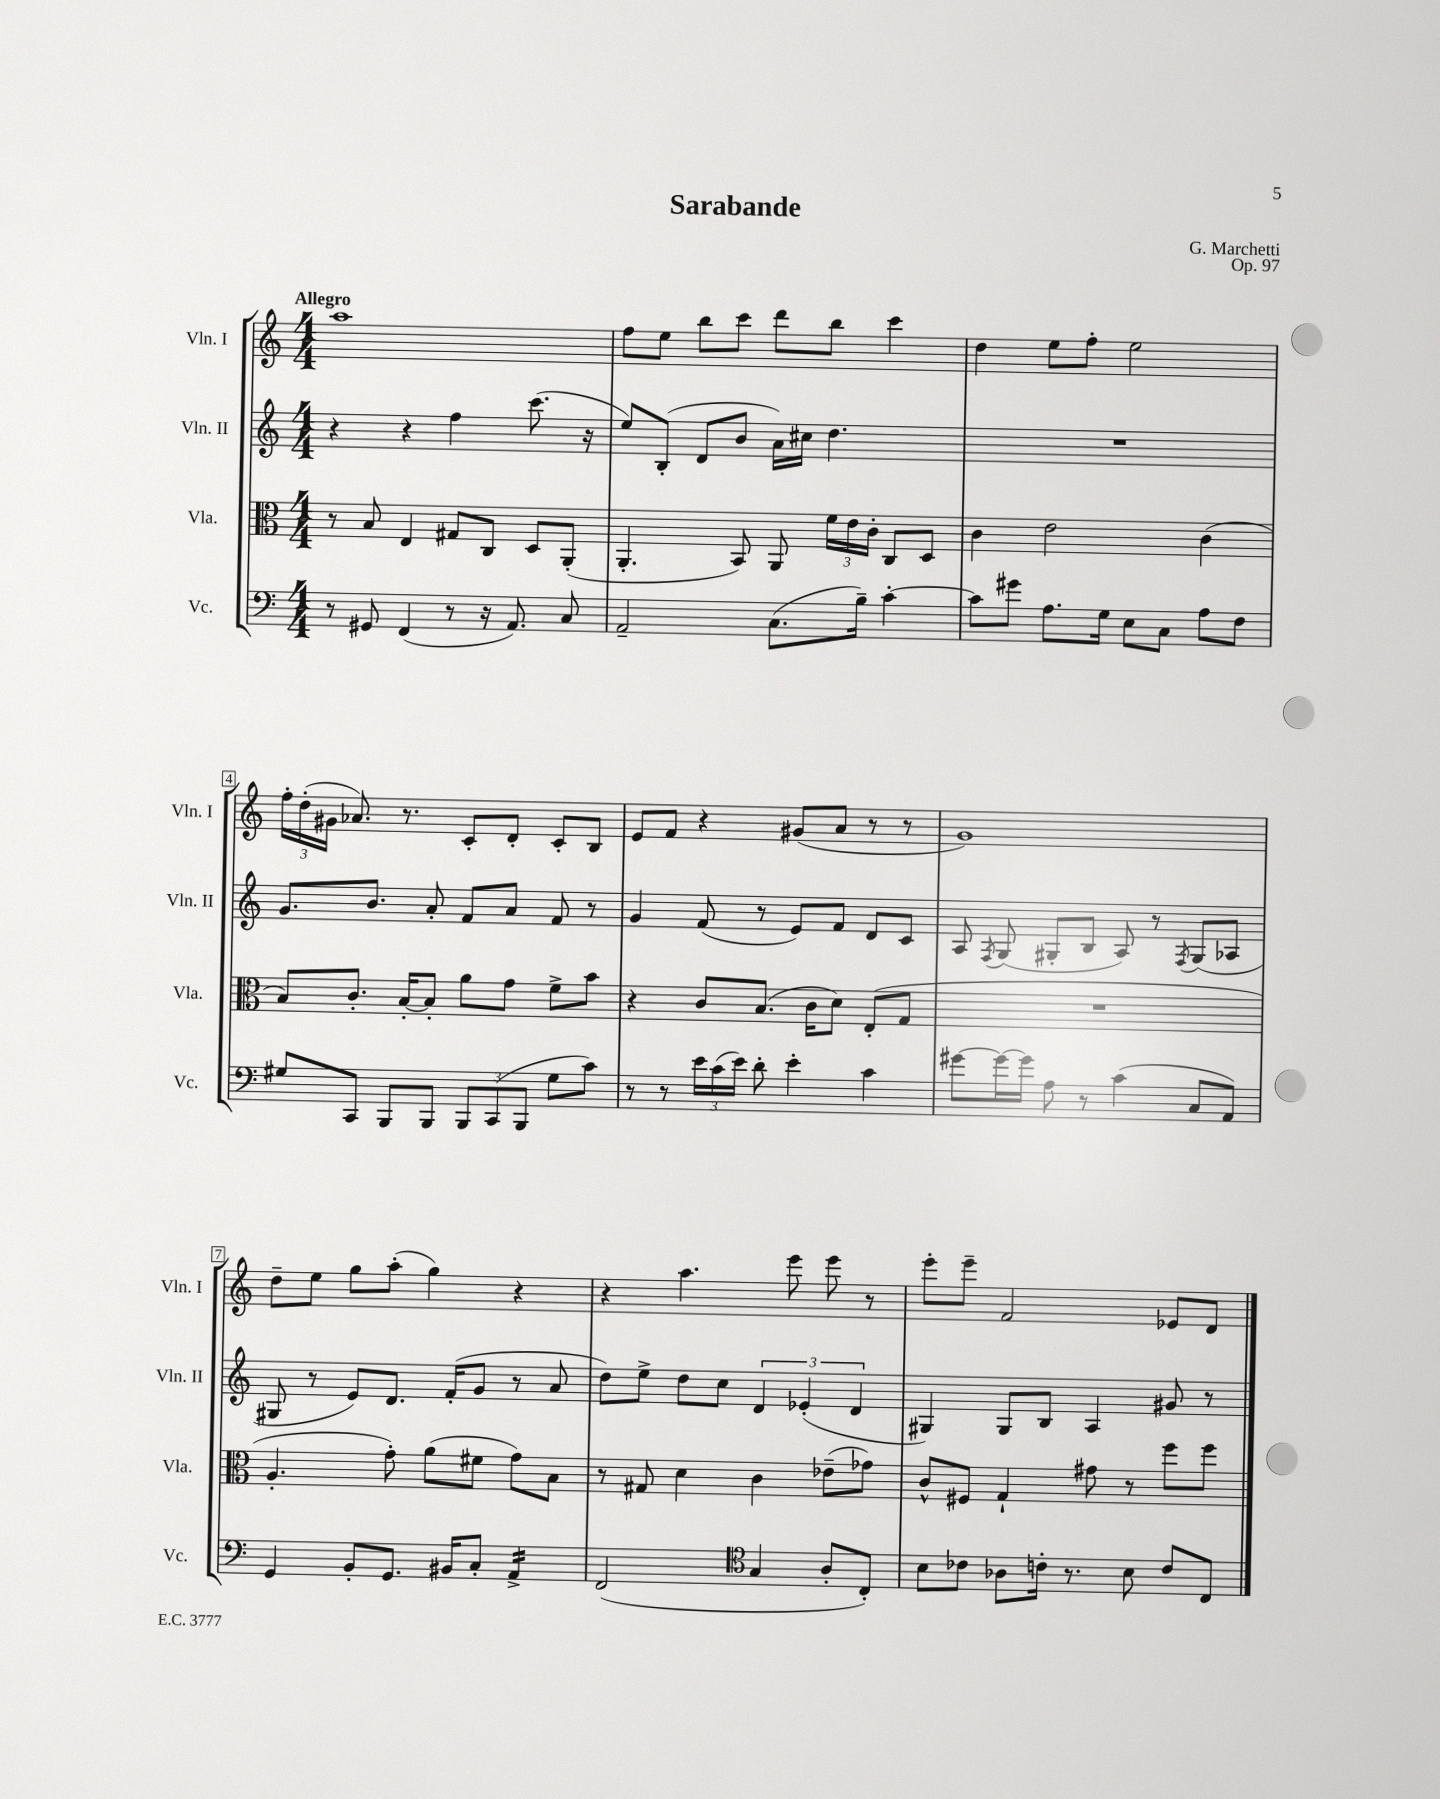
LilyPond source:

\header { title = "Sarabande" composer = "G. Marchetti" opus = "Op. 97" }
<<
\new StaffGroup <<
\new Staff = "s0" \with { instrumentName = "Vln. I" shortInstrumentName = "Vln. I" } {
    \clef treble \key c \major \numericTimeSignature \time 4/4 \tempo "Allegro"
    \autoBeamOff a''1 |
    f''8[ e''8] b''8[ c'''8] d'''8[ b''8] c'''4 |
    d''4 e''8[ f''8]-. e''2 |
    \tuplet 3/2 { f''16[-. d''16-.( gis'16] } aes'8.) r8. c'8[-. d'8]-. c'8[-. b8] |
    e'8[ f'8] r4 gis'8[( a'8] r8 r8 |
    g'1) |
    d''8[-- e''8] g''8[ a''8]-.( g''4) r4 |
    r4 a''4. e'''8 e'''8 r8 |
    e'''8[-. e'''8]-- f'2 ees'8[ d'8] \bar "|." |
}
\new Staff = "s1" \with { instrumentName = "Vln. II" shortInstrumentName = "Vln. II" } {
    \clef treble \key c \major \numericTimeSignature \time 4/4
    \autoBeamOff r4 r4 f''4 c'''8.( r16 |
    e''8[) b8]-.( d'8[ b'8] a'16[) cis''16] d''4. |
    R1 |
    g'8.[ b'8.] a'8-. f'8[ a'8] f'8 r8 |
    g'4 f'8( r8 e'8[) f'8] d'8[ c'8] |
    a8 \acciaccatura { f8 } g8( gis8[-. b8] a8) r8 \acciaccatura { f8 } gis8[( aes8] |
    gis8 r8 e'8[) d'8.] f'16[-.( g'8] r8 a'8 |
    d''8[) e''8]-> d''8[ c''8] \tuplet 3/2 { d'4 ees'4-.( d'4 } |
    gis4) gis8[ b8] a4 gis'8 r8 \bar "|." |
}
\new Staff = "s2" \with { instrumentName = "Vla." shortInstrumentName = "Vla." } {
    \clef alto \key c \major \numericTimeSignature \time 4/4
    \autoBeamOff r8 b8 e4 gis8[ c8] d8[ a,8]-.( |
    a,4.-. b,8) a,8 \tuplet 3/2 { f'16[ e'16 c'16]-. } c8[ d8] |
    c'4 e'2 c'4( |
    b8[) c'8.]-. b16[~-. b8]-. a'8[ g'8] f'8[-> b'8] |
    r4 c'8[ b8.]( c'16[ d'8]) e8[-.( g8] |
    R1 |
    a4.-. g'8-.) a'8[( fis'8] g'8[) b8] |
    r8 gis8 d'4 c'4 ees'8[--( ges'8]) |
    c'8[-^ fis8] g4-! gis'8 r8 f''8[ f''8] \bar "|." |
}
\new Staff = "s3" \with { instrumentName = "Vc." shortInstrumentName = "Vc." } {
    \clef bass \key c \major \numericTimeSignature \time 4/4
    \autoBeamOff r8 gis,8 f,4( r8 r16 a,8.) c8 |
    a,2-- c8.[( b16]--) c'4~-. |
    c'8[ gis'8] a8.[ g16] e8[ c8] a8[ f8] |
    gis8[ c,8] b,,8[ b,,8] \tuplet 3/2 { b,,8[ c,8( b,,8] } gis8[ c'8]) |
    r8 r8 \tuplet 3/2 { e'16[ c'16( e'16]) } d'8-. e'4-. c'4 |
    gis'8[~ gis'16~ gis'16] a8 r8 c'4( c8[ a,8]) |
    g,4 b,8[-. g,8.] bis,16[ c8]-. a,4:16-> |
    f,2( \clef tenor g4 a8[-. c8]-.) |
    b8[ ces'8] aes8[ c'16]-. r8. b8 c'8[ c8] \bar "|." |
}
>>
>>
\layout { \context { \Score \override BarNumber.stencil = #(make-stencil-boxer 0.1 0.3 ly:text-interface::print) } }
